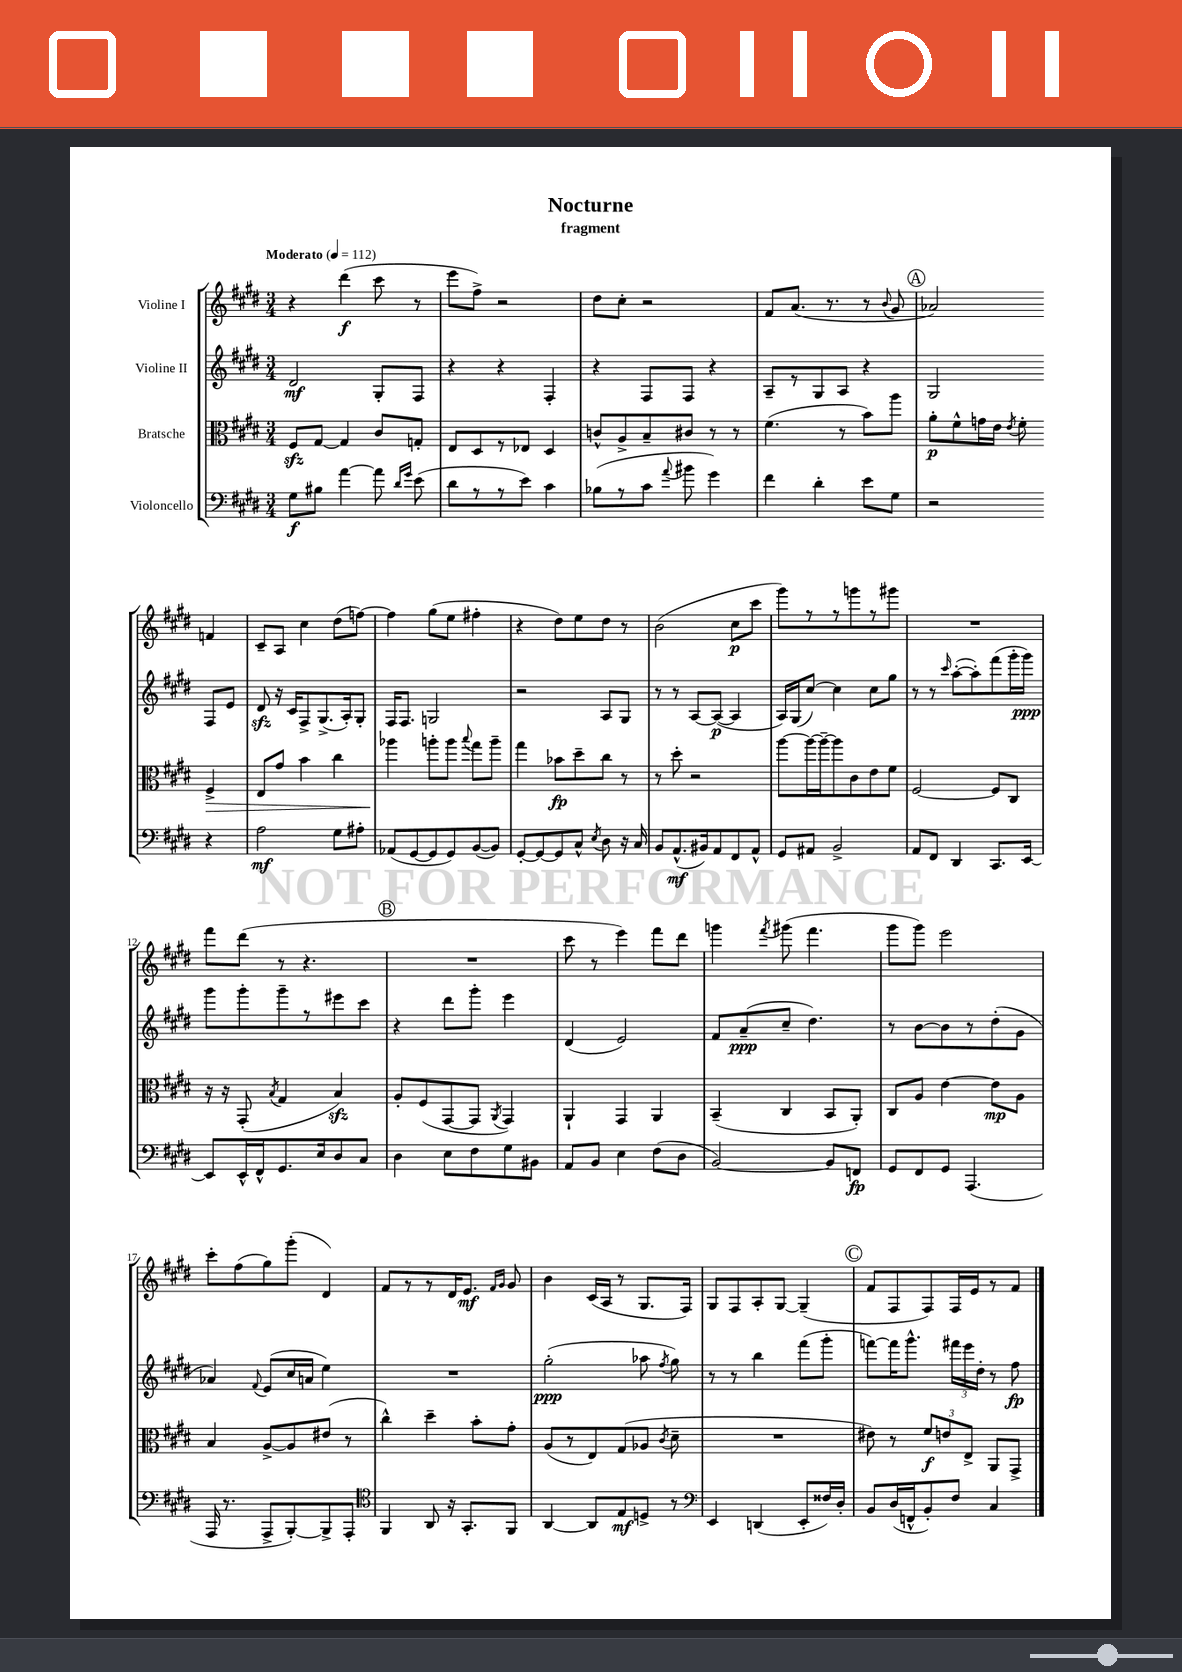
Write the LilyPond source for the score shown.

\header { title = "Nocturne" subtitle = "fragment" }
<<
\new StaffGroup <<
\new Staff = "s0" \with { instrumentName = "Violine I" } {
    \clef treble \key e \major \numericTimeSignature \time 3/4 \tempo "Moderato" 4 = 112
    \autoBeamOff r4 dis'''4\f( cis'''8 r8 |
    e'''8[ fis''8]->) r2 |
    dis''8[ cis''8]-. r2 |
    fis'8[ a'8.]( r8. r8 \appoggiatura { b'8 } gis'8 |
    \mark \markup { \circle "A" } aes'2) f'4 |
    cis'8[-- a8] cis''4 dis''8[( f''8]~) |
    f''4 gis''8[( e''8] fis''4-. |
    r4 dis''8[) e''8 dis''8] r8 |
    b'2( cis''8[\p cis'''8] |
    gis'''8[) r8 r8 g'''8 r8 gis'''8] |
    R2. |
    fis'''8[ dis'''8]( r8 r4. |
    \mark \markup { \circle "B" } R2. |
    cis'''8 r8 e'''4) fis'''8[ dis'''8] |
    g'''4 \acciaccatura { fis'''8 } gis'''8( fis'''4. |
    gis'''8[ gis'''8]) e'''2 |
    cis'''8[-. fis''8( gis''8) gis'''8]-.( dis'4) |
    fis'8[ r8 r8 dis'16 e'8.]\mf \grace { fis'16[ gis'16] } gis'8 |
    b'4 cis'16[( a16] r8 gis8.[ fis16]) |
    gis8[ fis8 a8-. gis8]~ gis4--( |
    \mark \markup { \circle "C" } fis'8[ fis8 fis8) fis16 e'16 r8 fis'8] \bar "|." |
}
\new Staff = "s1" \with { instrumentName = "Violine II" } {
    \clef treble \key e \major \numericTimeSignature \time 3/4
    \autoBeamOff dis'2\mf gis8[-. fis8] |
    r4 r4 fis4-. |
    r4 fis8[ fis8] r4 |
    a8[-- r8 gis8 a8] r4 |
    \mark \markup { \circle "A" } gis2 fis8[ e'8] |
    dis'8\sfz r16 cis'16[ fis8-> gis8.->( a16-.) gis8]-. |
    fis16[ fis8.] g2 |
    r2 a8[ gis8] |
    r8 r8 a8[~ a8]~\p( a4 |
    a16[) gis16( cis''8]~) cis''4 cis''8[ gis''8] |
    r8 r8 \grace { cis'''16 } a''8[~-.( a''8-.) fis'''8( gis'''16-. gis'''16]\ppp) |
    gis'''8[ gis'''8-. gis'''8-- r8 eis'''8 cis'''8] |
    \mark \markup { \circle "B" } r4 dis'''8[ gis'''8]-. e'''4 |
    dis'4( e'2) |
    fis'8[ a'8--\ppp( cis''8]-- dis''4.) |
    r8 b'8[~ b'8 r8 dis''8-.( gis'8] |
    aes'4) \appoggiatura { fis'8 } e'8[( cis''16 a'16] e''4) |
    R2. |
    gis''2-.\ppp( aes''8 \acciaccatura { fis''8 } gis''8) |
    r8 r8 b''4 fis'''8[( gis'''8]-. |
    \mark \markup { \circle "C" } f'''8[~) f'''16 gis'''8.]-^ \tuplet 3/2 { fis'''16[ e'''16 dis''16]-. } r8 fis''8\fp \bar "|." |
}
\new Staff = "s2" \with { instrumentName = "Bratsche" } {
    \clef alto \key e \major \numericTimeSignature \time 3/4
    \autoBeamOff fis8[\sfz gis8]~ gis4 cis'8[ g8]-. |
    e8[ dis8 r8 ees8] dis4 |
    c'8[-^ a8-> b8-- cis'8] r8 r8 |
    fis'4.( r8 b'8[) a''8] |
    \mark \markup { \circle "A" } a'8[-.\p fis'8-^ g'16 e'16] \acciaccatura { e'8 } fis'8-. fis4->\> |
    e8[ gis'8] b'4 cis''4 |
    aes''4\! a''8[-. a''8] \appoggiatura { b''8 } gis''8[ a''8]-- |
    gis''4 bes'8[\fp dis''8-- cis''8] r8 |
    r8 dis''8-. r2 |
    a''8[~ a''16~ a''16~-- a''8 cis'8 e'8 fis'8] |
    fis2~ fis8[ cis8] |
    r16 r16 gis,8-.( \acciaccatura { b8 } gis4 b4\sfz) |
    \mark \markup { \circle "B" } a8[-. fis8( gis,8~ gis,8] \acciaccatura { a,8 } gis,4) |
    a,4-! gis,4 a,4 |
    b,4--( cis4 b,8[ a,8]-.) |
    cis8[ a8] e'4~ e'8[\mp a8] |
    b4 a8[~-> a8 eis'8]( r8 |
    cis''4-^) dis''4-- b'8[-. gis'8]-. |
    a8[( r8 e8) gis8( aes8] \acciaccatura { cis'8 } dis'8-- |
    R2. |
    \mark \markup { \circle "C" } eis'8) r8 \tuplet 3/2 { fis'8[\f e'8 e8]-> } a,8[ gis,8]-> \bar "|." |
}
\new Staff = "s3" \with { instrumentName = "Violoncello" } {
    \clef bass \key e \major \numericTimeSignature \time 3/4
    \autoBeamOff gis8[\f bis8] a'4~ a'8 \grace { dis'16[ gis'16] } e'8( |
    dis'8[ r8 r8 e'8]) cis'4 |
    bes8[( r8 cis'8] \appoggiatura { a'8 } bis'8 gis'4) |
    fis'4 dis'4-. e'8[ gis8] |
    \mark \markup { \circle "A" } r2 r4 |
    a2\mf gis8[ ais8]-. |
    aes,8[( gis,8~ gis,8 gis,8) b,8~( b,8]) |
    gis,8[~-. gis,8~ gis,8 cis8]-^ \acciaccatura { e8 } dis8 r16 cis16 |
    b,8[ a,8.-^\mf( bis,16) a,8 fis,8 a,8]-^ |
    gis,8[ ais,8] b,2-> |
    a,8[ fis,8] dis,4 cis,8.[ e,16]~ |
    e,8[ e,16-^ fis,16-^ gis,8. e16 dis8 cis8] |
    \mark \markup { \circle "B" } dis4 e8[ fis8 gis8 bis,8] |
    a,8[ b,8] e4 fis8[( dis8] |
    b,2~) b,8[ f,8]\fp |
    gis,8[ fis,8 gis,8] a,,4.( |
    a,,16 r8. a,,8[-> b,,8~-.) b,,8-> a,,8]-. |
    \clef tenor fis,4 a,8 r16 gis,8.[-. fis,8] |
    a,4~ a,8[ e8\mf d8]-> r8 |
    \clef bass e,4 d,4( e,8[-. fisis16) dis16]-. |
    \mark \markup { \circle "C" } b,8[ dis16( f,16-^ b,8-.) fis8] cis4 \bar "|." |
}
>>
>>
